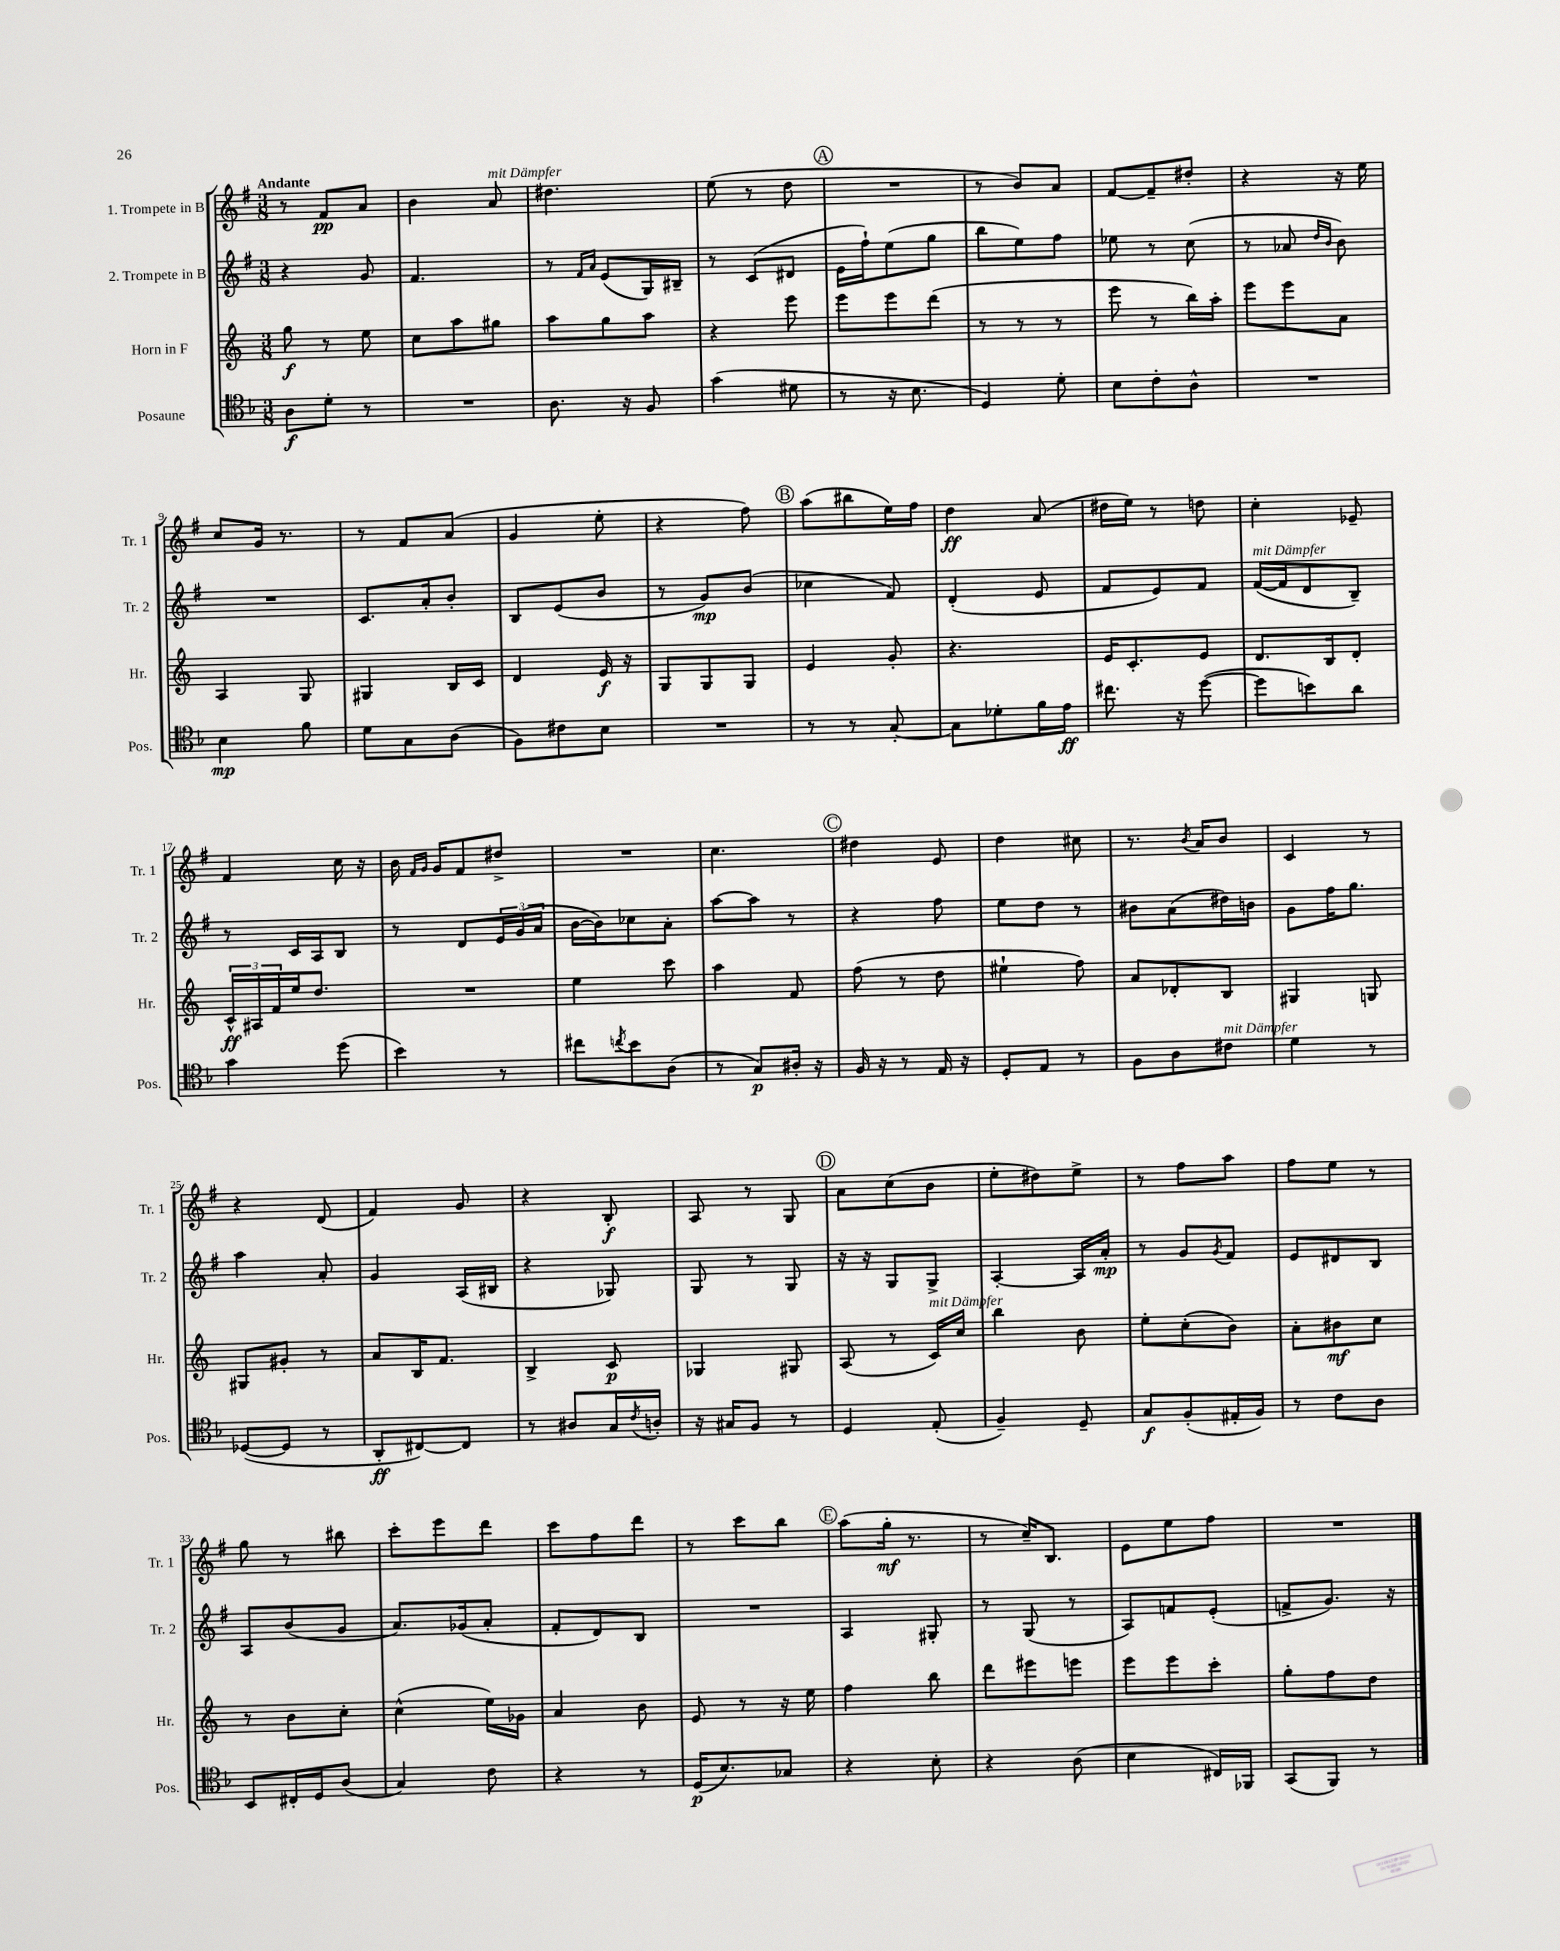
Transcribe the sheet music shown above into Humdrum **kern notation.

**kern	**kern	**kern	**kern
*staff4	*staff3	*staff2	*staff1
*clefC4	*clefG2	*clefG2	*clefG2
*k[b-]	*k[]	*k[f#]	*k[f#]
*M3/8	*M3/8	*M3/8	*M3/8
8A	8gg	4r	8r
8d'	8r	.	8f#
8r	8ee	8g	8a
=	=	=	=
4.r	8cc	4.f#	4b
.	8aa	.	.
.	8gg#	.	8a
=	=	=	=
8.A	8aa	8r	4.dd#
.	.	16qqf#	.
.	.	16qqa	.
.	8gg	(8e	.
16r	.	.	.
8F	8aa	16G)	.
.	.	16B#~	.
=	=	=	=
(4g	4r	8r	(8ee
.	.	(8c	8r
8d#	8eee	8d#	8dd
=	=	=	=
8r	8eee	16e	4.r
.	.	16ff#`)	.
16r	8eee	(8ee	.
8.B-	.	.	.
.	(8ddd	8gg	.
=	=	=	=
4D)	8r	8bb	8r
.	8r	8ee)	8b)
8d'	8r	8ff#	8a
=	=	=	=
8B-	8eee	8ee-	[8f#
8c'	8r	8r	8f#~]
8A^^	16bb)	(8cc	8dd#'
.	16aa'	.	.
=	=	=	=
4.r	8eee	8r	4r
.	8eee	8a-	.
.	.	16qqdd	.
.	.	16qqb	.
.	8a	8b)	16r
.	.	.	16ee
=	=	=	=
4B-	4A	4.r	8cc
.	.	.	16g
.	.	.	8.r
8f	8G	.	.
=	=	=	=
8d	4G#	8.c	8r
8G	.	.	8f#
.	.	16a'	.
(8A	16B	8b'	(8a
.	16c	.	.
=	=	=	=
8F)	4d	8B	4g
8c#	.	(8e	.
8B-	16e	8b	8ee'
.	16r	.	.
=	=	=	=
4.r	8G	8r	4r
.	8G	8g)	.
.	8G	(8b	8ff#)
=	=	=	=
8r	4e	4cc-	(8aa
8r	.	.	8bb#
[8G'	8g'	8f#)	16ee)
.	.	.	16ff#
=	=	=	=
8G]	4.r	(4d'	4dd
8d-'	.	.	.
16f	.	8e	(8a
16e	.	.	.
=	=	=	=
8.cc#	16e	8f#	16dd#
.	8.c'	.	16ee)
.	.	8e)	8r
16r	.	.	.
([8dd	8e	8f#	8dd
=	=	=	=
8dd]	8.d	([16f#	4cc'
.	.	16f#]	.
8b)	.	8d	.
.	16B	.	.
8a	8d'	8B~)	8e-~
=	=	=	=
4g	24c^^	8r	4f#
.	24A#	.	.
.	24f	.	.
.	16ee	16c	.
.	8.dd	16A	.
(8dd	.	8B	16cc
.	.	.	16r
=	=	=	=
4b-)	4.r	8r	16b
.	.	.	16qqf#
.	.	.	16qqg
.	.	.	16g
.	.	8d	8f#
8r	.	24e	8dd#^
.	.	(24g	.
.	.	24a	.
=	=	=	=
8cc#	4ee	[16b	4.r
.	.	16b])	.
8qcc	.	.	.
8b-	.	8cc-	.
(8A	8ccc	8a'	.
=	=	=	=
8r	4aa	[8aa	4.cc
8G)	.	8aa]	.
16A#'	8f	8r	.
16r	.	.	.
=	=	=	=
16F	(8ff	4r	4dd#
16r	.	.	.
8r	8r	.	.
16E	8dd	8ff#	8e
16r	.	.	.
=	=	=	=
8D'	4ee#`	8ee	4dd
8E	.	8dd	.
8r	8ff)	8r	8cc#
=	=	=	=
8F	8a	8b#	8.r
8A	8d-'	(8a	.
.	.	.	8qb
.	.	.	16a
8c#	8B	16dd#)	8b
.	.	16b	.
=	=	=	=
4d	4G#	8g	4c
.	.	16ff#	.
.	.	8.gg	.
8r	8G	.	8r
=	=	=	=
([8D-	8G#	4aa	4r
8D-]	8g#'	.	.
8r	8r	8a'	(8d
=	=	=	=
8AA'	8a	4g	4f#)
[8C#)	16B	.	.
.	8.f	.	.
8C#]	.	(16A	8g
.	.	16B#	.
=	=	=	=
8r	4B^	4r	4r
8A#	.	.	.
16G	8c	8G-)	8B'
8qc	.	.	.
16A'	.	.	.
=	=	=	=
16r	4G-	8G	8A
16G#	.	.	.
8F	.	8r	8r
8r	8G#	8G	8G
=	=	=	=
4D	(8A	16r	8a
.	.	16r	.
.	8r	8G	(8cc
(8E'	16c)	8G^	8b
.	16cc	.	.
=	=	=	=
4F~)	4bb	[4A'	8ee'
.	.	.	8dd#)
8D~	8b	16A]	8ee^
.	.	16a'	.
=	=	=	=
8G	8ee'	8r	8r
(8F'	(8cc'	8g	8ff#
.	.	8qg	.
16E#'	8b)	8f#	8aa
16F)	.	.	.
=	=	=	=
8r	8a'	8e	8ff#
8c	8b#	8d#	8ee
8A	8cc	8B	8r
=	=	=	=
8BB-	8r	8A	8gg
16C#'	8b	(8b	8r
16D	.	.	.
(8A	8cc'	8g	8bb#
=	=	=	=
4G)	(4cc^^	8.a)	8ccc'
.	.	.	8eee
.	.	(16g-	.
8c	16ee)	8a'	8ddd
.	16g-	.	.
=	=	=	=
4r	4a	8f#'	8ccc
.	.	8d)	8ff#
8r	8b	8B	8ddd
=	=	=	=
(16D	8e	4.r	8r
8.B-)	.	.	.
.	8r	.	8ccc
8G-	16r	.	8bb
.	16ee	.	.
=	=	=	=
4r	4ff	4A	(8aa
.	.	.	16gg'
.	.	.	8.r
8B-'	8bb	8G#'	.
=	=	=	=
4r	8ddd	8r	8r
.	8eee#	(8G	16cc~)
.	.	.	8.B
(8A	8eee	8r	.
=	=	=	=
4B-	8eee	8A)	8e
.	8eee	8f	8ee
16C#)	8ccc'	(8e'	8ff#
16FF-	.	.	.
=	=	=	=
(8GG	8gg'	8f^	4.r
8FF)	8ff	8.g)	.
8r	8dd	.	.
.	.	16r	.
==	==	==	==
*-	*-	*-	*-
